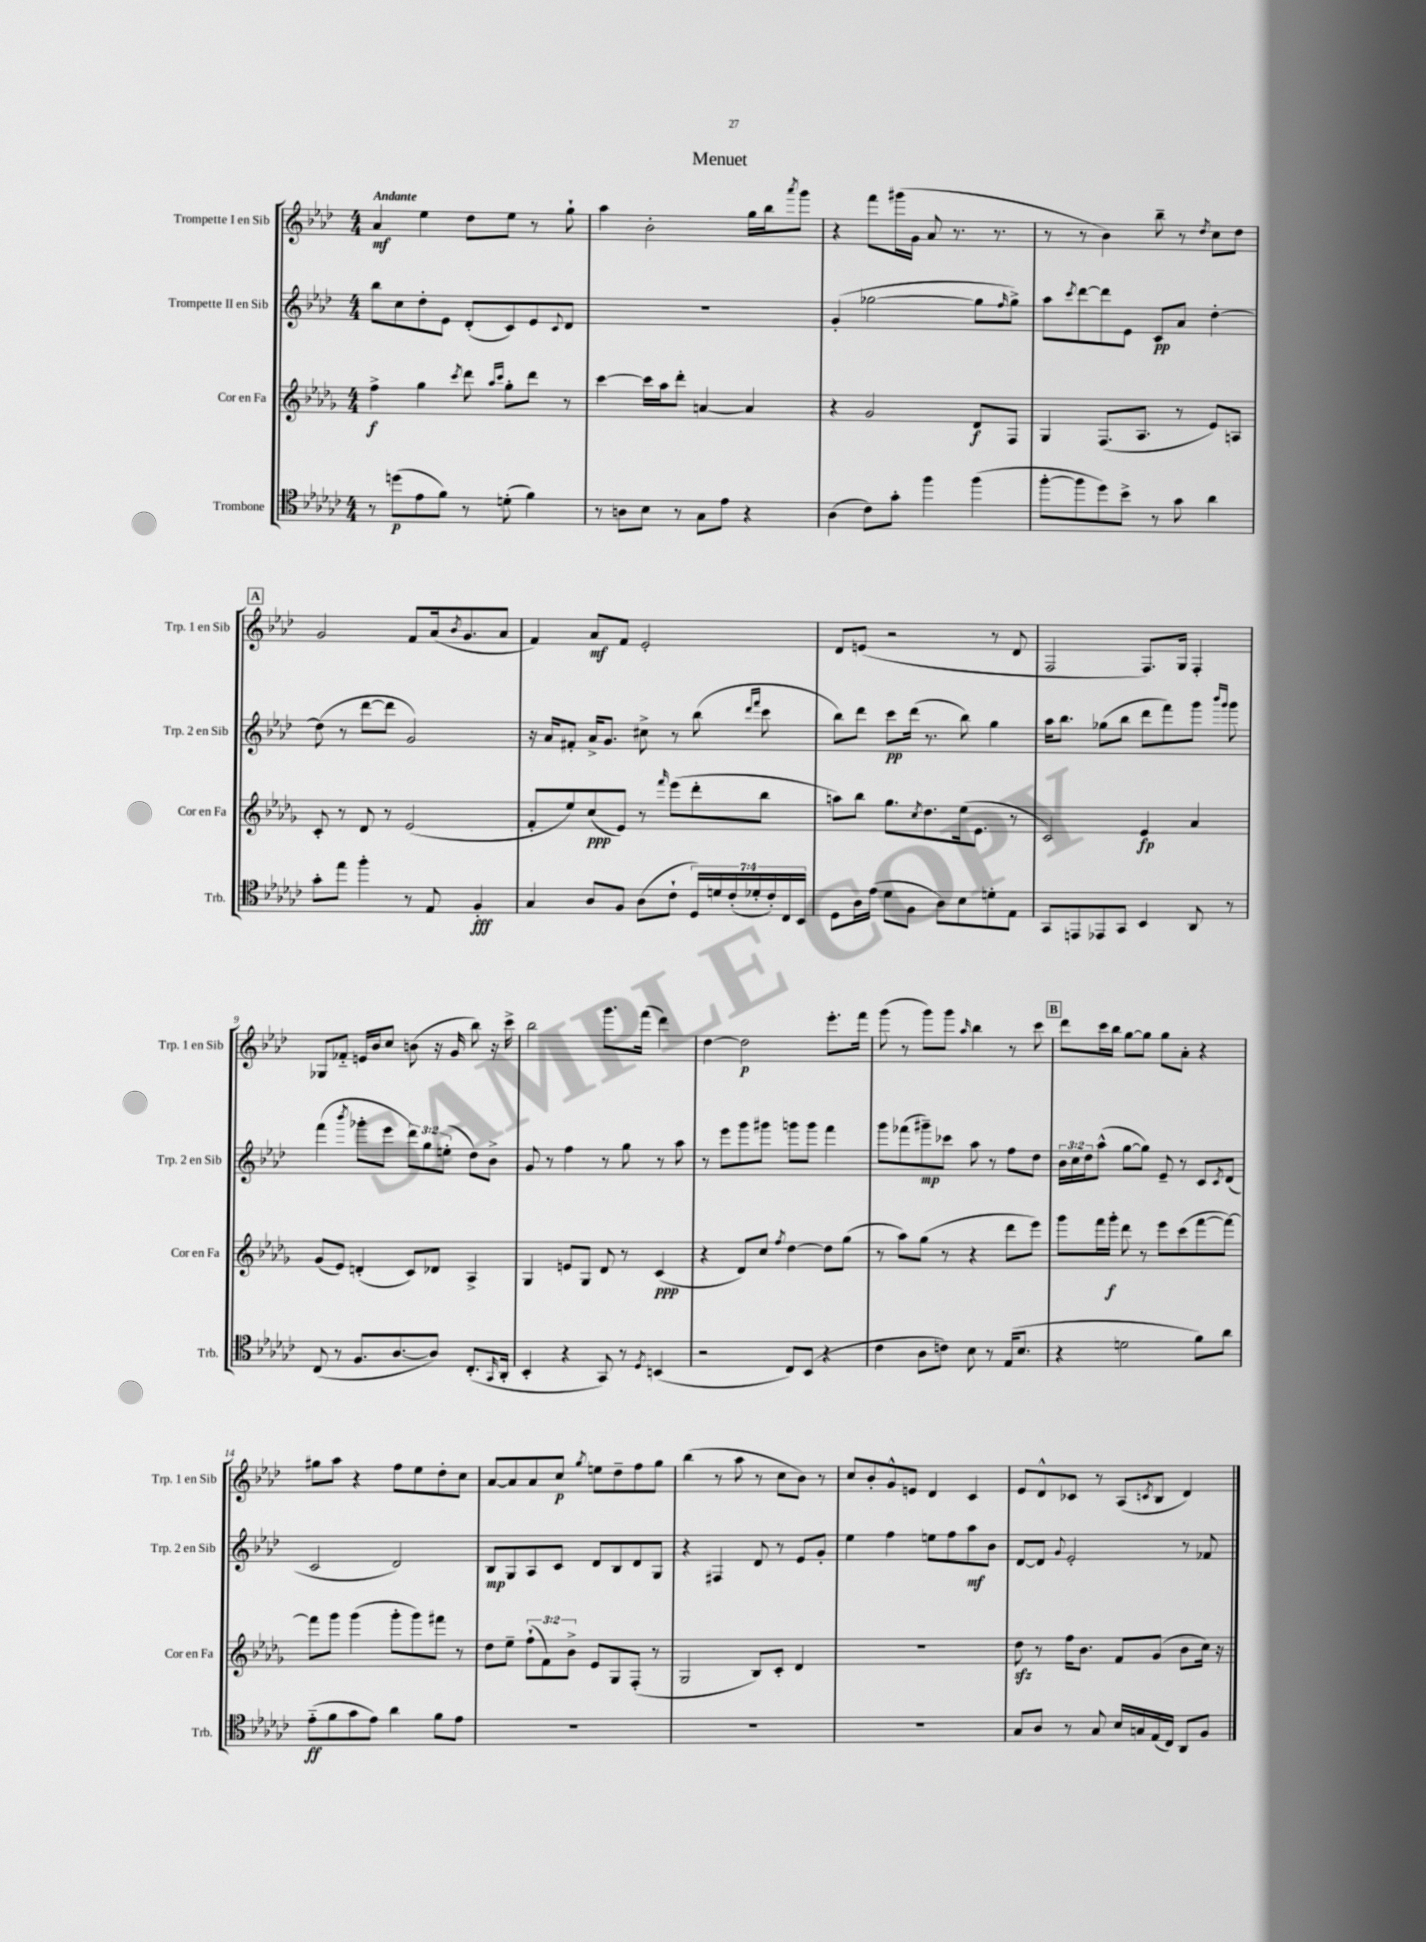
\header { title = "Menuet" }
<<
\new StaffGroup <<
\new Staff = "s0" \with { instrumentName = "Trompette I en Sib" shortInstrumentName = "Trp. 1 en Sib" } {
    \clef treble \key aes \major \numericTimeSignature \time 4/4 \tempo "Andante"
    aes'4\mf ees''4 des''8 ees''8 r8 g''8-! |
    aes''4 bes'2-. g''16 bes''16 \acciaccatura { aes'''8 } g'''8 |
    r4 f'''8 gis'''16( g'16 aes'8 r8. r8. |
    r8 r8 bes'4) bes''8-- r8 \acciaccatura { des''8 } c''8 des''8 |
    \mark \markup { \box "A" } g'2 f'8 aes'16( \acciaccatura { bes'8 } g'8. aes'8 |
    f'4) aes'8\mf f'8 ees'2-. |
    des'8 e'8( r2 r8 des'8 |
    f2 f8.) g16 f4-. |
    ges8 fes'8-_ e'16 bes'16 c''8 b'8( r16 g'16 bes''8) r16 c'''16-> |
    bes''2 g'''8. f'''16( des'''4) |
    des''4~ des''2\p ees'''8.-. f'''16 |
    g'''8( r8 g'''8) g'''8 \grace { aes''16 } bes''4 r8 c'''8 |
    \mark \markup { \box "B" } des'''8 c'''16 bes''16 g''8~ g''8 g''8 aes'8-. r4 |
    gis''8 aes''8 r4 f''8 ees''8 des''8-. c''8 |
    aes'8~ aes'8 aes'8 c''8\p \acciaccatura { g''8 } e''8 des''8-- f''8 g''8 |
    bes''4( r8 aes''8 r8 c''8 bes'8) r8 |
    c''8 bes'8-. g'8-^ e'8 des'4 c'4 |
    ees'8 des'8-^ ces'8 r8 aes8( \acciaccatura { c'8 } bes8 des'4) \bar "|." |
}
\new Staff = "s1" \with { instrumentName = "Trompette II en Sib" shortInstrumentName = "Trp. 2 en Sib" } {
    \clef treble \key aes \major \numericTimeSignature \time 4/4 \override Staff.TupletNumber.text = #tuplet-number::calc-fraction-text
    bes''8 c''8 des''8-. ees'8 des'8-.( c'8) ees'8 \appoggiatura { c'8 } des'8 |
    R1 |
    g'4-.( ges''2~ ges''8 \grace { f''16 } ges''8->) |
    aes''8 \acciaccatura { c'''8 } des'''8~ des'''8 ees'8 c'8\pp aes'8 des''4~-. |
    \mark \markup { \box "A" } des''8( r8 des'''8~ des'''8 g'2) |
    r16 aes'16 fis'8-. aes'16-> g'8. cis''8-> r8 bes''8( \grace { des'''16 f'''16 } c'''8 |
    bes''8) des'''8 c'''8\pp des'''16( r8. bes''8) g''4 |
    aes''16 bes''8. ges''8( bes''8 des'''8 f'''8) g'''8 \grace { bes'''16 g'''16 } g'''8 |
    f'''4( \acciaccatura { bes'''8 } ges'''8-. ees'''8 \tuplet 3/2 { des'''8) g''8 e''8-.( } des''8) bes'8-> |
    g'8 r8 f''4 r8 g''8 r8 aes''8 |
    r8 ees'''8 g'''8 gis'''8 g'''8 g'''8 f'''4 |
    g'''8 fes'''8( gis'''8--\mp) ces'''8 aes''8 r8 f''8 des''8 |
    \mark \markup { \box "B" } \tuplet 3/2 { bes'16 c''16 des''16 } aes''8-^( g''8~ g''8) ees'8-- r8 c'8 \acciaccatura { c'8 } des'8( |
    c'2 des'2) |
    bes8\mp g8 aes8 c'8 des'8 bes8 des'8 g8 |
    r4 fis4 des'8 r8 ees'8 g'8-. |
    ees''4 f''4 e''8 f''8 aes''8\mf bes'8 |
    des'8~ des'8 \appoggiatura { g'8 } ees'2-. r8 fes'8 \bar "|." |
}
\new Staff = "s2" \with { instrumentName = "Cor en Fa" shortInstrumentName = "Cor en Fa" } {
    \clef treble \key des \major \numericTimeSignature \time 4/4 \override Staff.TupletNumber.text = #tuplet-number::calc-fraction-text
    f''4->\f ges''4 \acciaccatura { c'''8 } des'''8 \grace { aes''16 c'''16 } ges''8-. des'''8 r8 |
    c'''4~ c'''16 aes''16 des'''8-. a'4~ a'4 |
    r4 ges'2 des'8\f f8 |
    ges4 f8.( aes8. r8 ees'8) a8 |
    \mark \markup { \box "A" } c'8-. r8 des'8 r8 ees'2( |
    f'8-. ees''8) c''8\ppp( ees'8) r8 \grace { f'''16 } ees'''8( des'''8-. bes''8 |
    a''8) bes''8 ges''8. \acciaccatura { c''8 } des''8. ees''16( ees'8. r8 |
    c'2) ees'4\fp aes'4 |
    ges'8( ees'8) d'4-.( c'8) des'8 aes4-> |
    ges4 e'8 ges8 des'8 r8 c'4\ppp( |
    r4 des'8) c''8 \acciaccatura { f''8 } des''4~ des''8 ges''8( |
    r8 aes''8) ges''8( r8 r4 des'''8 ees'''8) |
    \mark \markup { \box "B" } ges'''8 f'''16 ges'''16-.\f des'''8 r8 ees'''8 c'''8( f'''8~ f'''8~) |
    f'''8 ges'''8 ges'''4( ges'''8-. ges'''8) fis'''8 r8 |
    des''8 ees''8-- \tuplet 3/2 { f''8-!( f'8) bes'8-> } ees'8 ges8 f8-.( r8 |
    ges2 bes8) c'8-. des'4 |
    R1 |
    des''8\sfz r8 f''16 bes'8. f'8 ges'8( bes'8 c''16) r16 \bar "|." |
}
\new Staff = "s3" \with { instrumentName = "Trombone" shortInstrumentName = "Trb." } {
    \clef tenor \key ges \major \numericTimeSignature \time 4/4 \override Staff.TupletNumber.text = #tuplet-number::calc-fraction-text
    r8 d''8\p( ees'8 f'8) r8 d'8-.( f'4) |
    r8 a8 bes8 r8 ges8 ees'8 r4 |
    aes4( ces'8) ges'8-. f''4 f''4( |
    f''8~-. f''8 des''8) bes'8-> r8 ges'8 aes'4 |
    \mark \markup { \box "A" } ges'8-. ees''8 f''4-. r8 ees8 f4-.\fff |
    ges4 aes8 f8 aes8( ces'8-! \tuplet 7/4 { des16) d'16 ces'16-.( des'16-. ces'16-.) ces16 bes,16 } |
    des8 aes16 ees'16( des'8 f8 aes8) bes8 d'8-. ees8 |
    ges,8 e,8 ees,8 ges,8 bes,4 aes,8 r8 |
    ces8( r8 f8. aes8.~ aes8) ces8.-.( \grace { ges,16 } aes,16-. |
    bes,4-. r4 ges,8) r8 \acciaccatura { des8 } b,4( |
    r2 ces8) bes,8( r4 |
    ces'4 aes8 c'8) bes8 r8 ees16( bes8. |
    \mark \markup { \box "B" } r4 d'2 f'8) aes'8 |
    ees'8-_\ff( f'8 ges'8 ees'8) aes'4 f'8 ees'8 |
    R1 |
    R1 |
    R1 |
    ges8 aes8 r8 ges8 bes16 g16 ees16( ces16) aes,8 f8 \bar "|." |
}
>>
>>
